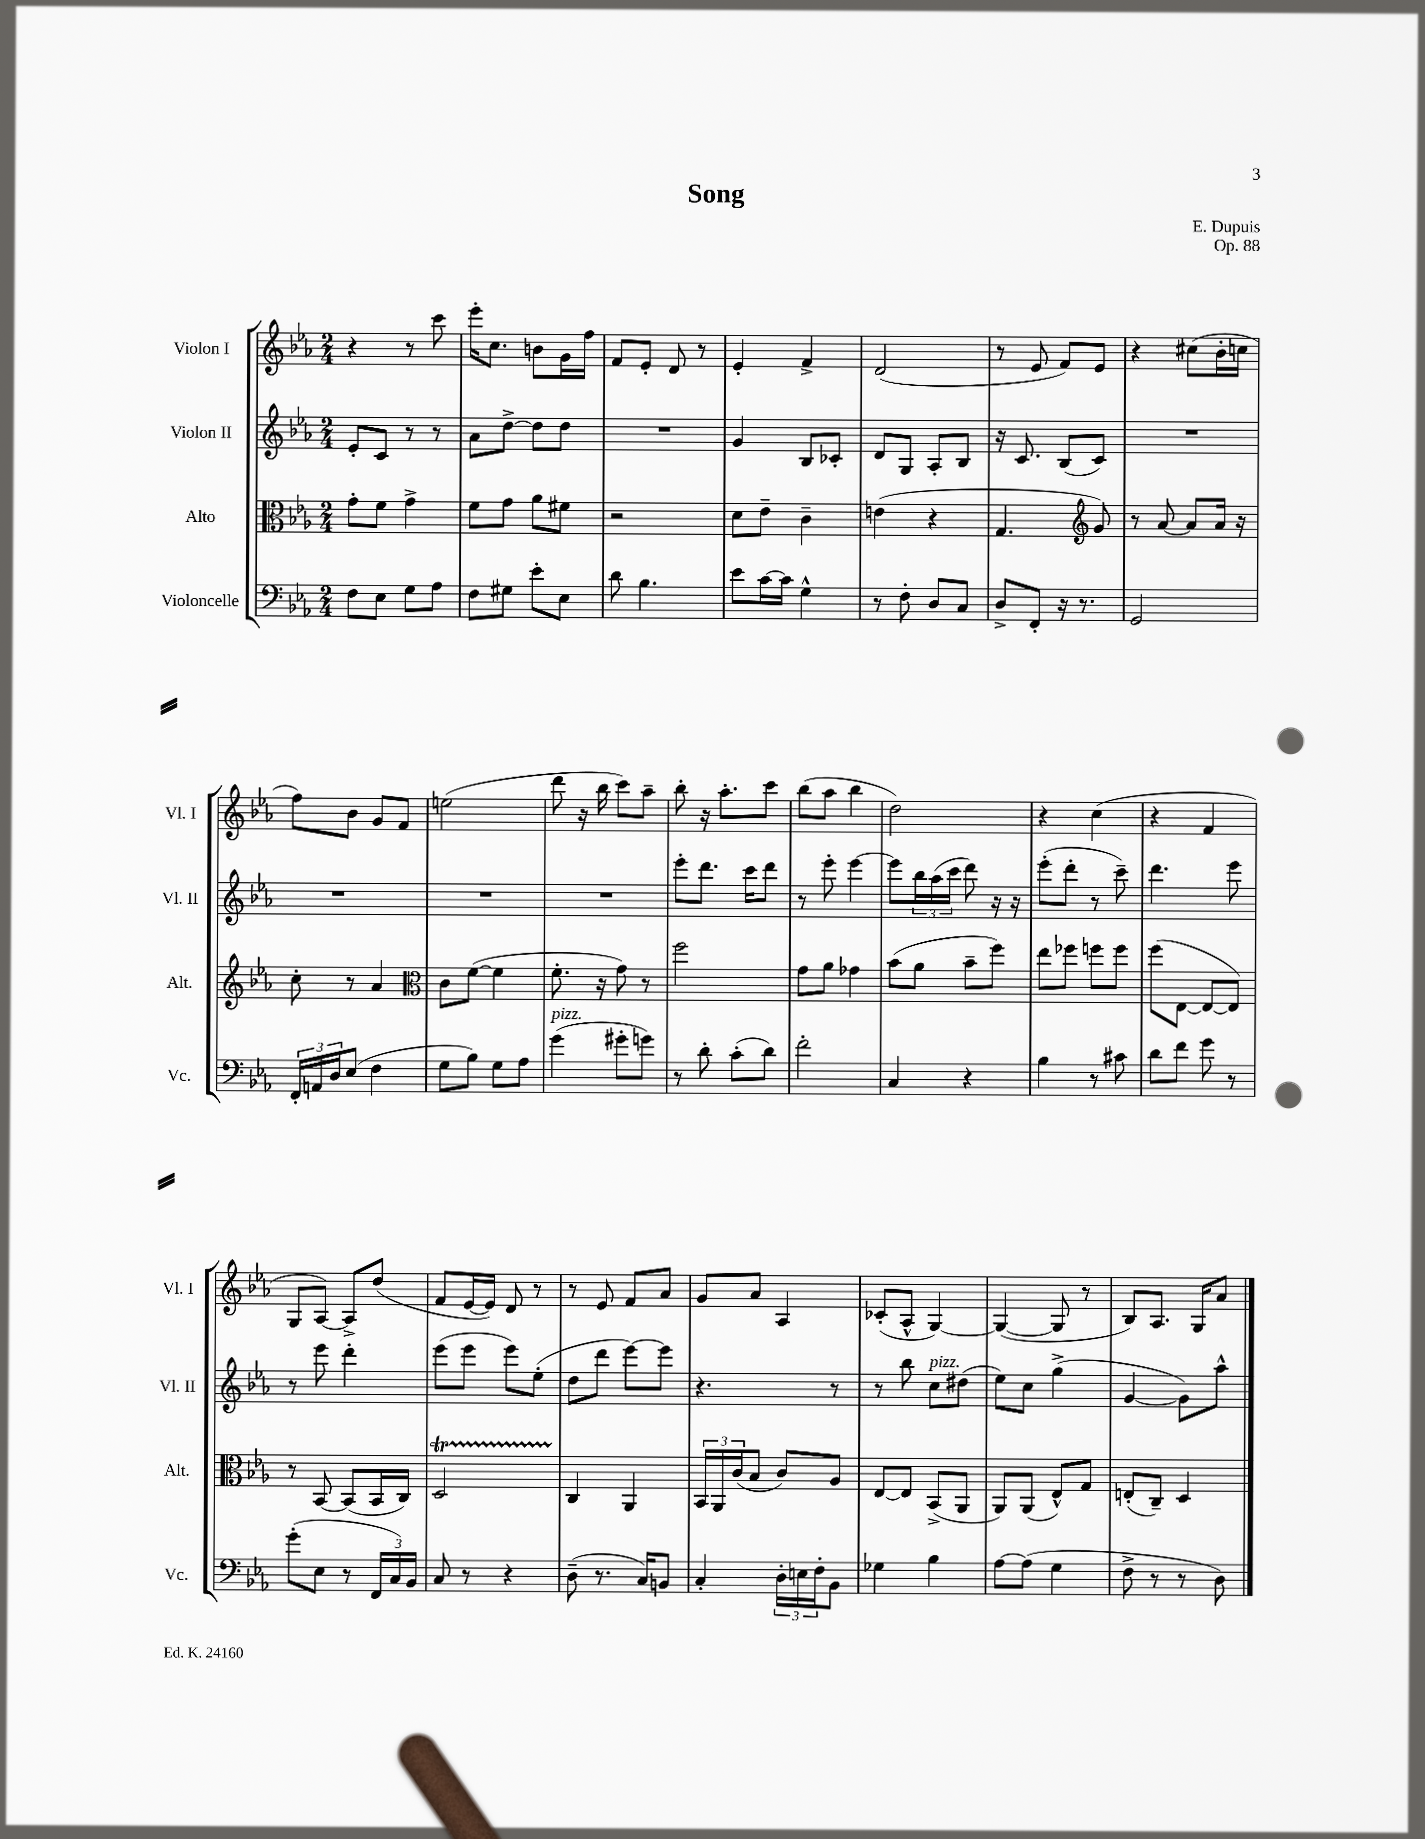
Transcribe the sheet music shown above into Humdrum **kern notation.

**kern	**kern	**kern	**kern
*staff4	*staff3	*staff2	*staff1
*clefF4	*clefC3	*clefG2	*clefG2
*k[b-e-a-]	*k[b-e-a-]	*k[b-e-a-]	*k[b-e-a-]
*M2/4	*M2/4	*M2/4	*M2/4
8F	8g'	8e-'	4r
8E-	8f	8c	.
8G	4g^	8r	8r
8A-	.	8r	8ccc
=	=	=	=
8F	8f	8a-	16eee-'
.	.	.	8.cc
8G#	8g	[8dd^	.
8e-'	8a-	8dd]	8b
8E-	8f#	8dd	16g
.	.	.	16ff
=	=	=	=
8d	2r	2r	8f
4.B-	.	.	8e-'
.	.	.	8d
.	.	.	8r
=	=	=	=
8e-	8d	4g	4e-'
[16c	8e-~	.	.
16c]	.	.	.
4G^^	4c~	8B-	4f^
.	.	8c-'	.
=	=	=	=
8r	(4e	8d	(2d
8F'	.	8G	.
8D	4r	8A-'	.
8C	.	8B-	.
=	=	=	=
8D^	4.G	16r	8r
.	.	8.c	.
8FF'	.	.	8e-
16r	.	(8B-	8f)
8.r	.	.	.
*	*clefG2	*	*
.	8g)	8c)	8e-
=	=	=	=
2GG	8r	2r	4r
.	[8a-	.	.
.	8a-]	.	(8cc#
.	16a-	.	16b-'
.	16r	.	16cc
=	=	=	=
24FF'	8cc'	2r	8ff)
24AA	.	.	.
24D	.	.	.
(8E-	8r	.	8b-
4F	4a-	.	8g
.	.	.	8f
=	=	=	=
*	*clefC3	*	*
8G	8c	2r	(2ee
8B-)	([8f	.	.
8G	4f]	.	.
8A-	.	.	.
=	=	=	=
(4g	8.f'	2r	8ddd
.	.	.	16r
.	16r	.	16bb-
8g#'	8g)	.	8ccc)
8g)	8r	.	8aa-~
=	=	=	=
8r	2ff	8eee-'	8bb-'
8d'	.	8.ddd	16r
.	.	.	8.aa-'
(8c'	.	.	.
.	.	16ccc	.
8d)	.	8ddd	8ccc
=	=	=	=
2f'	8g	8r	(8bb-
.	8a-	8eee-'	8aa-
.	4g-	[4eee-	4bb-
=	=	=	=
4C	(8b-	8eee-]	2dd)
.	8a-	24bb-	.
.	.	(24aa-	.
.	.	24ccc	.
4r	8b-~	8ddd)	.
.	8ff)	16r	.
.	.	16r	.
=	=	=	=
4B-	8ee-	(8eee-'	4r
.	8ff-	8ddd'	.
8r	8ff	8r	(4cc
8c#	8ff	8ccc~)	.
=	=	=	=
8d	(8ff	4.ddd	4r
8f	[8E-	.	.
8g	8E-_	.	4f
8r	8E-])	8eee-	.
=	=	=	=
(8g'	8r	8r	8G
8E-	[8BB-	8eee-	[8A-)
8r	(8BB-]	4ddd'	8A-^]
24FF	16BB-	.	(8dd
24C)	.	.	.
.	16C)	.	.
24BB-	.	.	.
=	=	=	=
8C	2D	(8eee-	8f
8r	.	8eee-	[16e-
.	.	.	16e-])
4r	.	8eee-)	8d
.	.	(8ee-'	8r
=	=	=	=
(8D~	4C	8dd	8r
8.r	.	8ddd	8e-
.	4AA-	[8eee-)	8f
16C)	.	.	.
8BB	.	8eee-]	8a-
=	=	=	=
4C'	24BB-	4.r	8g
.	24AA-	.	.
.	(24c	.	.
.	8B-	.	8a-
24D'	8c)	.	4A-
24E	.	.	.
24F'	.	.	.
8BB-	8A-	8r	.
=	=	=	=
4G-	[8E-	8r	(8c-'
.	8E-]	8bb-	8A-^^
4B-	(8BB-^	8cc	[4G)
.	8AA-	(8dd#	.
=	=	=	=
[8A-	8AA-)	8ee-)	(4G_
(8A-]	(8AA-	8cc	.
4G	8E-^^)	(4gg^	8G]
.	8G	.	8r
=	=	=	=
8F^	(8E'	[4g	8B-)
8r	8C~)	.	8.A-
8r	4D	8g])	.
.	.	.	16G
8D)	.	8aa-^^	8a-
==	==	==	==
*-	*-	*-	*-
